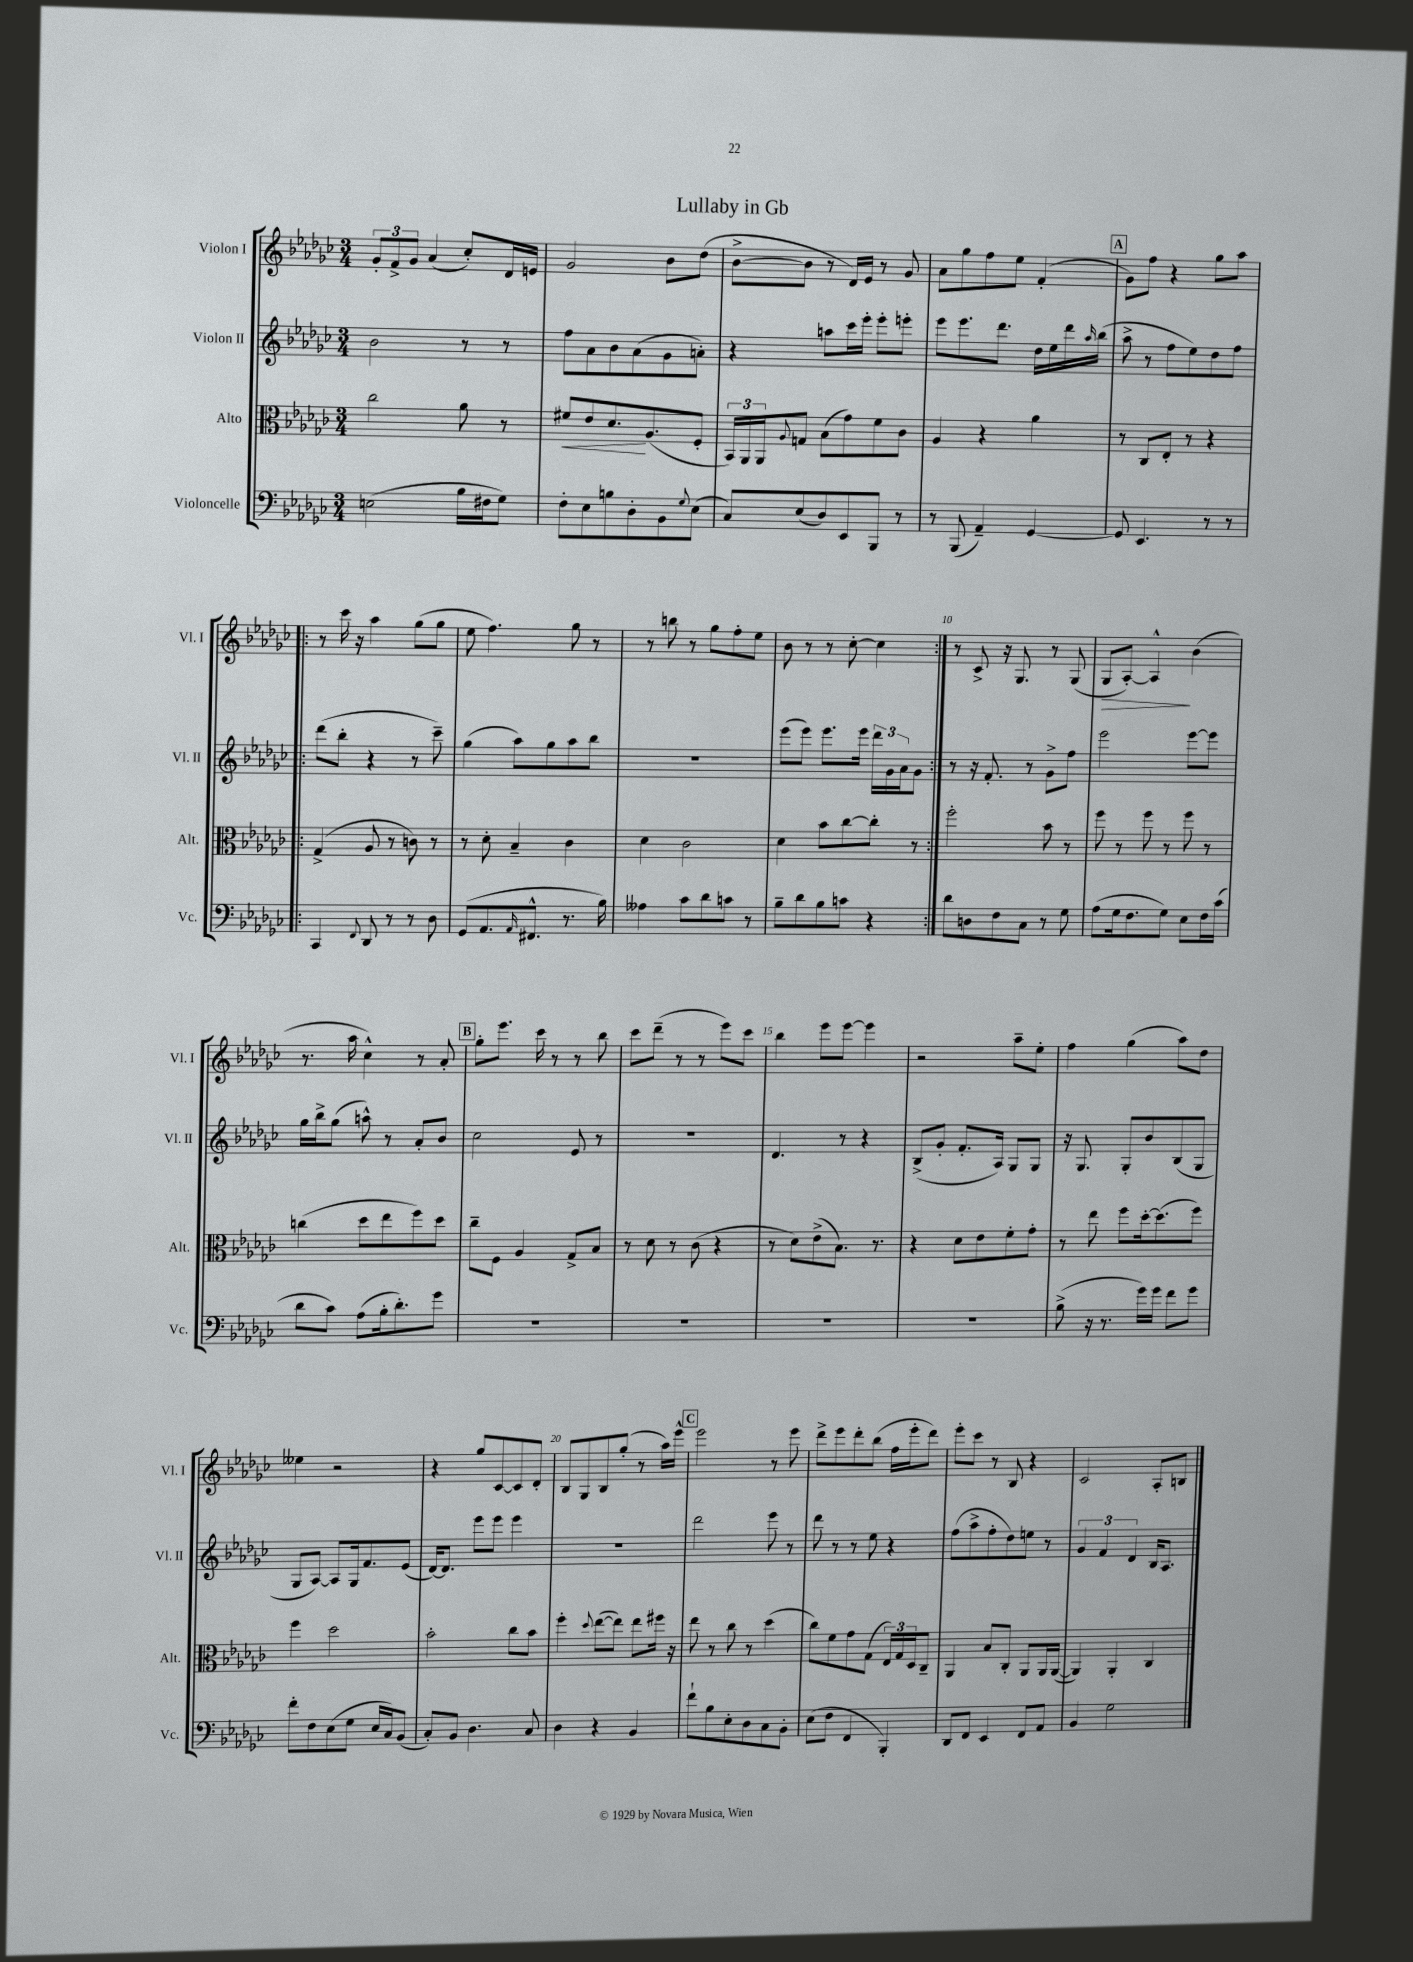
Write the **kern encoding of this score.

**kern	**kern	**kern	**kern
*staff4	*staff3	*staff2	*staff1
*clefF4	*clefC3	*clefG2	*clefG2
*k[b-e-a-d-g-c-]	*k[b-e-a-d-g-c-]	*k[b-e-a-d-g-c-]	*k[b-e-a-d-g-c-]
*M3/4	*M3/4	*M3/4	*M3/4
(2E	2cc-	2b-	12g-'
.	.	.	12f^
.	.	.	12g-
.	.	.	(4a-
16B-	8a-	8r	8cc-')
16F#	.	.	.
8G-)	8r	8r	16d-
.	.	.	16e
=	=	=	=
8F'	8f#	8ff	2g-
8E-	8e-	8a-	.
8B	8.d-	8b-	.
8D-'	.	(8a-	.
.	(8.A-	.	.
8BB-	.	8g-	8b-
8qqG-	.	.	.
(8E-	8F'	8a')	(8dd-
=	=	=	=
8C-)	24BB-)	4r	[8b-^
.	24AA-	.	.
.	24AA-	.	.
.	8qqA-	.	.
(8E-	8G	.	8b-]
8D-)	(8B-	8aa	8r
8EE-	8g-)	16ccc-	16d-)
.	.	16eee-'	16e-
8BBB-	8f	8eee-'	8r
8r	8c-	8eee'	8g-
=	=	=	=
8r	4A-	8eee-	8a-
(8BBB-	.	8.eee-	8gg-
4AA-~)	4r	.	8ff
.	.	8.ddd-	.
.	.	.	8ee-
[4GG-	4a-	16dd-	(4f'
.	.	16ee-	.
.	.	16ddd-	.
.	.	16qqaa-	.
.	.	(16bb-	.
=	=	=	=
8GG-]	8r	8aa-^	8g-)
4.EE-	8C-	8r	8ff
.	8E-'	8ff	4r
.	8r	8ee-)	.
8r	4r	8dd-	8gg-
8r	.	8ff	8aa-
=!|:	=!|:	=!|:	=!|:
4CC-	(4G-^	(8ddd-	8r
.	.	8bb-'	16ccc-
.	.	.	16r
8qqFF	.	.	.
8DD-	8A-	4r	4aa-
8r	8r	.	.
8r	8c)	8r	(8gg-
8D-	8r	8ccc-~)	8gg-
=	=	=	=
(8GG-	8r	(4gg-	8ee-
8.AA-	8d-'	.	4.ff)
.	4B-~	8aa-)	.
16qqAA-	.	.	.
8.FF#^^	.	.	.
.	.	8gg-	.
8.r	4c-	8aa-	8gg-
.	.	8bb-	8r
16B-)	.	.	.
=	=	=	=
4A--	4d-	2.r	8r
.	.	.	8bb
8c-	2c-	.	8r
8d-	.	.	8gg-
8c	.	.	8ff'
8r	.	.	8ee-
=	=	=	=
8B-~	4d-	(8eee-	8b-
8d-	.	8eee-)	8r
8B-	8b-	8.eee-	8r
8c	[8cc-	.	[8cc-'
.	.	16eee-	.
4r	8cc-']	24ddd-	4cc-]
.	.	24g-	.
.	.	24a-	.
.	8r	8g-	.
=:|!	=:|!	=:|!	=:|!
8d-	2ff'	8r	8r
8D	.	16r	8c-^
.	.	8.f'	.
8F	.	.	16r
.	.	.	8.G-
8C-	.	8r	.
8r	8b-	8g-^	8r
8G-	8r	8ff	(8G-
=	=	=	=
(8A-	8ff	2eee-	8G-
16G-	8r	.	[8A-')
8.F	.	.	.
.	8ff	.	4A-^^]
8G-)	8r	.	.
8E-	8ff	[8eee-	(4b-
16F	8r	8eee-]	.
(16c-	.	.	.
=	=	=	=
8d-	(4cc	16gg-	8.r
.	.	16bb-^	.
8c-)	.	(8gg-	.
.	.	.	16aa-
(8A-	8dd-	8aa^^)	4cc-^^)
16B-'	8ee-	8r	.
8.d-')	.	.	.
.	8ff)	8a-'	8r
8g-	8dd-	8b-	8a-'
=	=	=	=
2.r	8cc-~	2cc-	8gg-'
.	8F	.	8.eee-
.	4A-	.	.
.	.	.	16ccc-
.	.	.	8r
.	8G-^	8e-	8r
.	8B-	8r	8bb-
=	=	=	=
2.r	8r	2.r	8ccc-
.	8d-	.	(8ddd-~
.	8r	.	8r
.	(8c-	.	8r
.	4r	.	8eee-)
.	.	.	8ccc-
=	=	=	=
2.r	8r	4.d-	4bb-
.	8d-)	.	.
.	(8e-^	.	8eee-
.	8.B-)	8r	[8eee-
.	.	4r	4eee-]
.	8.r	.	.
=	=	=	=
2.r	4r	(8B-^	2r
.	.	8g-'	.
.	8d-	8.f'	.
.	8e-	.	.
.	.	16A-)	.
.	8f'	8G-	8aa-~
.	8g-'	8G-	8ee-'
=	=	=	=
(8B-^	8r	16r	4ff
.	.	8.G-	.
16r	8ee-	.	.
8.r	.	.	.
.	8ff	8G-'	(4gg-
16g-)	[16dd-'	8b-	.
16g-	(8.dd-]	.	.
8f	.	(8B-	8aa-)
8g-	8ff)	8G-	8dd-
=	=	=	=
8f'	4ff	8G-	4ee--
8F	.	[8A-)	.
(8E-	2dd-	8A-]	2r
8G-	.	16G-	.
.	.	8.f	.
16E-	.	.	.
16C-)	.	.	.
(8BB-	.	(8e-	.
=	=	=	=
8C-')	2b-'	[16d-)	4r
.	.	8.d-]	.
8BB-	.	.	.
4.D-	.	8eee-	8gg-
.	.	8eee-	[8c-
.	8cc-	4eee-	8c-]
8C-	8b-	.	8d-'
=	=	=	=
4D-	4ff'	2.r	8B-
.	.	.	8G-
.	8qqdd-	.	.
4r	([8ee-	.	8B-
.	8ee-])	.	(8gg-'
4BB-	8ee-	.	8r
.	16ff#	.	16aa-)
.	16r	.	16eee-^^
=	=	=	=
8f`	8ee-	2ddd-	2eee-
8B-	8r	.	.
8E-'	8cc-	.	.
8D-	8r	.	.
8C-	(4dd-	8eee-	8r
8BB-'	.	8r	8eee-
=	=	=	=
(8E-	8cc-)	8ddd-	8ddd-^
8F	8f	8r	8eee-
4FF	8g-	8r	8ddd-'
.	(8G-	8ee-	(8bb-
4BBB-')	24E-)	4r	16ff
.	24G-	.	.
.	.	.	16eee-'
.	24D-	.	.
.	8C-~	.	8ddd-)
=	=	=	=
8DD-	4AA-	(8ff	8eee-'
8FF	.	8aa-^	8ccc-
4EE-	8B-	8ff'	8r
.	8C-'	8dd-)	8B-
8FF	8AA-	8ee	4r
8AA-	16AA-	8r	.
.	([16AA-	.	.
=	=	=	=
4BB-	4AA-])	6g-	2c-
.	.	6f	.
2G-	4AA-'	.	.
.	.	6d-	.
.	4C-	16B-	8A-'
.	.	8.A-	.
.	.	.	8B
==	==	==	==
*-	*-	*-	*-
